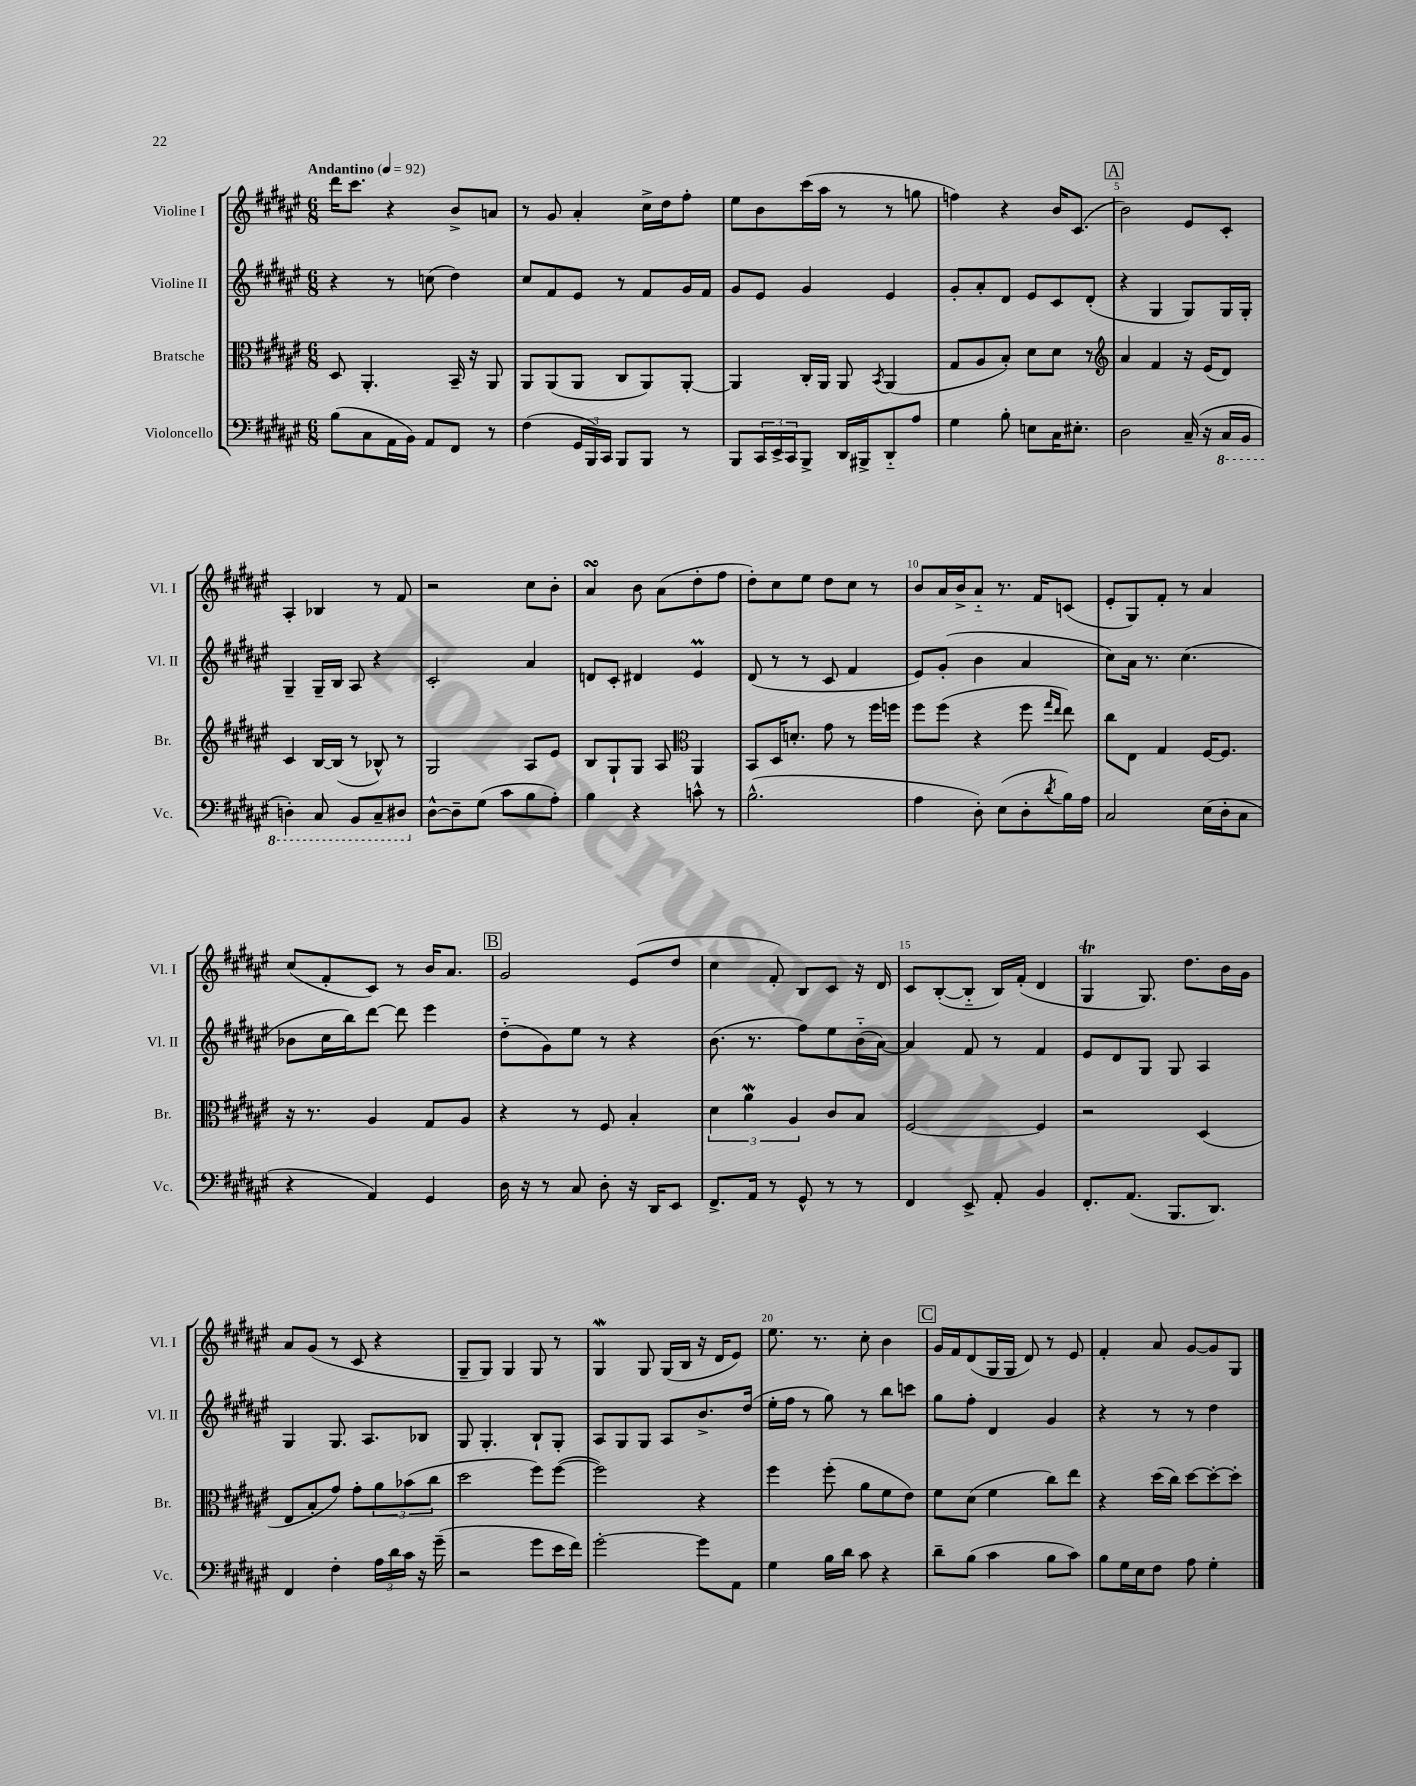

**kern	**kern	**kern	**kern
*part4	*part3	*part2	*part1
*staff4	*staff3	*staff2	*staff1
*I"Violoncello	*I"Bratsche	*I"Violine II	*I"Violine I
*I'Vc.	*I'Br.	*I'Vl. II	*I'Vl. I
*clefF4	*clefC3	*clefG2	*clefG2
*k[f#c#g#d#a#e#]	*k[f#c#g#d#a#e#]	*k[f#c#g#d#a#e#]	*k[f#c#g#d#a#e#]
*M6/8	*M6/8	*M6/8	*M6/8
*MM92	*MM92	*MM92	*MM92
=1	=1	=1	=1
!	!	!	!LO:TX:a:B:t=Andantino
(8B\L	8D#/	4r	16ddd#\KL
.	.	.	8.ccc#\J
8C#\	4.AA#'/	.	.
16AA#\L	.	8r	4r
16BB\JJ)	.	.	.
8AA#/L	.	(8ccn\	.
8FF#/J	16BB~/	4dd#\)	8b^/L
.	16r	.	.
8r	8AA#/	.	8an/J
=2	=2	=2	=2
(4F#\	8AA#/L	8cc#/L	8r
.	(8AA#/	8f#/	8g#/
24GG#/LL	8AA#/J	8e#/J	4a#'/
24BBB/)	.	.	.
24CC#/JJ	.	.	.
8BBB/L	8C#/L	8r	.
8BBB/J	8AA#/)	8f#/L	16cc#^\LL
.	.	.	16dd#\J
8r	[8AA#'/J	16g#/L	8ff#'\J
.	.	16f#/JJ	.
=3	=3	=3	=3
8BBB/L	4AA#/]	8g#/L	8ee#\L
24CC#/L	.	8e#/J	8b\
24EE#^/	.	.	.
24CC#/J	.	.	.
8BBB^/J	16C#'/LL	4g#/	(16ccc#\L
.	16AA#/JJ	.	16aa#\JJ
16DD#/LL	8AA#/	.	8r
16BBB#X^/J	.	.	.
.	8qBB/	.	.
8DD#/	(4AA#/	4e#/	8r
8A#/J	.	.	8ggn\
=4	=4	=4	=4
4G#\	8G#/L	8g#'/L	4ffn\)
.	8A#/	8a#'/	.
8B'\	8B'/J)	8d#/J	4r
8En\L	8d#\L	8e#/L	.
16C#\K	8d#\J	8c#/	16b/KL
8.E#X'\J	.	.	(8.c#/J
.	8r	(8d#'/J	.
!!LO:REH:place=s1:t=A
=5	=5	=5	=5
*	*clefG2	*	*
2D#\	4a#/	4r	2b\)
.	4f#/	4G#/	.
(16C#~/	16r	8G#/L)	8e#/L
16r	(16e#/KL	.	.
*8ba	*	*	*
16CC#/LL	8d#/J)	16G#/L	8c#'/J
16BBB/JJ	.	16G#'/JJ	.
!!LO:LB:g=z
=6	=6	=6	=6
4DDn'\)	4c#/	4G#~/	4A#'/
8CC#/	[16B/LL	16G#~/LL	4B-X/
.	(16B/JJ]	16B/JJ	.
8BBB/L	8r	8A#/	.
8CC#~/	8B-X^^/)	4r	8r
8DD#X/J	8r	.	8f#/
=7	=7	=7	=7
*X8ba	*	*	*
[8D#^^\L	2G#/	2c#'/	2r
8D#~\]	.	.	.
(8G#\J	.	.	.
8c#\L	.	.	.
8B\	8A#/L	4a#/	8cc#\L
8A#'\J)	8e#/J	.	8b'\J
=8	=8	=8	=8
4B\	8B/L	8dn/L	4a#sSsS/
.	8G#`/	8c#'/J	.
4r	8G#/J	4d#X/	8b\
.	8A#/	.	(8a#\L
*	*clefC3	*	*
8cn^^\	4AA#/	4e#m/	8dd#'\
8r	.	.	8ff#\J
=9	=9	=9	=9
(2.B^^\	8BB/L	(8d#/	8dd#'\L)
.	16D#/K	8r	8cc#\
.	8.dn'/J	.	.
.	.	8r	8ee#\J
.	8g#\	8c#/	8dd#\L
.	8r	4f#/	8cc#\J
.	16ff#\LL	.	8r
.	16ffn\JJ	.	.
=10	=10	=10	=10
4A#\	8ff#\L	8e#/L)	8b/L
.	(8ff#\J	(8g#'/J	16a#/L
.	.	.	16b^/J
8D#'\)	4r	4b\	8a#/J
(8E#\L	.	.	8.r
8D#'\	8ff#\	4a#/	.
.	.	.	16f#/KL
.	16qqgg#/LL	.	.
8qd#/	16qqee#/JJ	.	.
16B\L)	8ee#\)	.	(8cn/J
16A#\JJ	.	.	.
=11	=11	=11	=11
2C#/	8cc#\L	8cc#\L)	8e#'/L
.	8E#\J	16a#\Jk	8G#/)
.	.	8.r	.
.	4G#/	.	8f#'/J
.	.	(4.cc#\	8r
(16E#\LL	[16F#/KL	.	4a#/
16D#'\J	8.F#/J]	.	.
8C#\J	.	.	.
!!LO:LB:g=z
=12	=12	=12	=12
4r	16r	8b-X\L	(8cc#/L
.	8.r	.	.
.	.	16cc#\L	8f#'/
.	.	16bb\J)	.
4AA#/)	4A#/	[8ddd#\J	8c#/J)
.	.	8ddd#\]	8r
4GG#/	8G#/L	4eee#\	16b/KL
.	.	.	8.a#/J
.	8A#/J	.	.
!!LO:REH:place=s1:t=B
=13	=13	=13	=13
16D#\	4r	(8dd#\L	2g#/
16r	.	.	.
8r	.	8g#\)	.
8C#/	8r	8ee#\J	.
8D#'\	8F#/	8r	.
16r	4B'/	4r	(8e#/L
16DD#/KL	.	.	.
8EE#/J	.	.	8dd#/J
=14	=14	=14	=14
8.FF#^/L	6d#\	(8.b\	4cc#\
.	6a#W\	.	.
16AA#/Jk	.	8.r	.
8r	.	.	8f#'/)
.	6A#/	.	.
8GG#^^/	.	8ff#\L)	8B/L
8r	8c#/L	8ee#\	8c#/J
8r	8B/J	(16b\L	16r
.	.	[16a#\JJ)	16d#/
=15	=15	=15	=15
4FF#/	[2F#/	4a#/]	8c#/L
.	.	.	([8B'/
8EE#^/	.	8f#/	8B/J]
8AA#'/	.	8r	16B/LL)
.	.	.	(16f#'/JJ
4BB/	4F#/]	4f#/	4d#/
=16	=16	=16	=16
8.FF#'/L	2r	8e#/L	4G#T/
.	.	8d#/	.
(8.AA#/J	.	.	.
.	.	8G#/J	8.G#/)
8.BBB/L	.	8G#/	.
.	.	.	8.dd#\L
.	(4D#/	4A#/	.
8.DD#/J)	.	.	.
.	.	.	16b\L
.	.	.	16g#\JJ
!!LO:LB:g=z
=17	=17	=17	=17
4FF#/	8E#/L	4G#/	8a#/L
.	8B'/	.	(8g#/J
4F#'\	8g#/J)	8.G#/	8r
.	8g#'\L	.	8c#/
.	.	8.A#/L	.
24A#\LL	12a#\	.	4r
24d#\	.	.	.
24c#\JJ	(12b-X\	.	.
16r	.	8B-X/J	.
.	12cc#\J	.	.
(16g#~\	.	.	.
=18	=18	=18	=18
2r	2dd#\	8G#/	8G#~/L
.	.	4.G#'/	8G#/J)
.	.	.	4G#/
8g#\L	8ff#\L)	8B`/L	8G#/
16e#\L	([8ff#\J	8G#'/J	8r
16f#\JJ)	.	.	.
=19	=19	=19	=19
[2g#'\	2ff#\])	8A#/L	4G#W/
.	.	8G#/	.
.	.	8G#/J	8G#/
.	.	8A#/L	(16G#/LL
.	.	.	16B/JJ
8g#\L]	4r	8.b^/	16r
.	.	.	16d#/KL
8AA#\J	.	.	8e#/J)
.	.	(16dd#/Jk	.
=20	=20	=20	=20
4G#\	4ff#\	16ee#'\LL	8.ee#\
.	.	16ff#\JJ	.
.	.	8r	.
.	.	.	8.r
16B\LL	(8ff#'\	8gg#\)	.
16d#\JJ	.	.	.
8c#\	8a#\L	8r	8cc#'\
4r	8f#\	8bb\L	4b\
.	8e#\J)	8cccn\J	.
!!LO:REH:place=s1:t=C
=21	=21	=21	=21
8d#~\L	8f#\L	8gg#\L	16g#/LL
.	.	.	16f#/J
(8B\J	(8d#\J	8ff#'\J	(8d#/
4c#\	4f#\	4d#/	16G#/L
.	.	.	16G#/JJ
.	.	.	8d#/)
8B\L	8cc#\L)	4g#/	8r
8c#\J)	8ee#\J	.	8e#/
=22	=22	=22	=22
8B\L	4r	4r	4f#'/
16G#\L	.	.	.
16E#\J	.	.	.
8F#\J	(16dd#\LL	8r	8a#/
.	16cc#\JJ)	.	.
8A#\	[8dd#\L	8r	[8g#/L
4G#'\	8dd#'\_	4dd#\	8g#/]
.	8dd#'\J]	.	8G#/J
==	==	==	==
*-	*-	*-	*-
